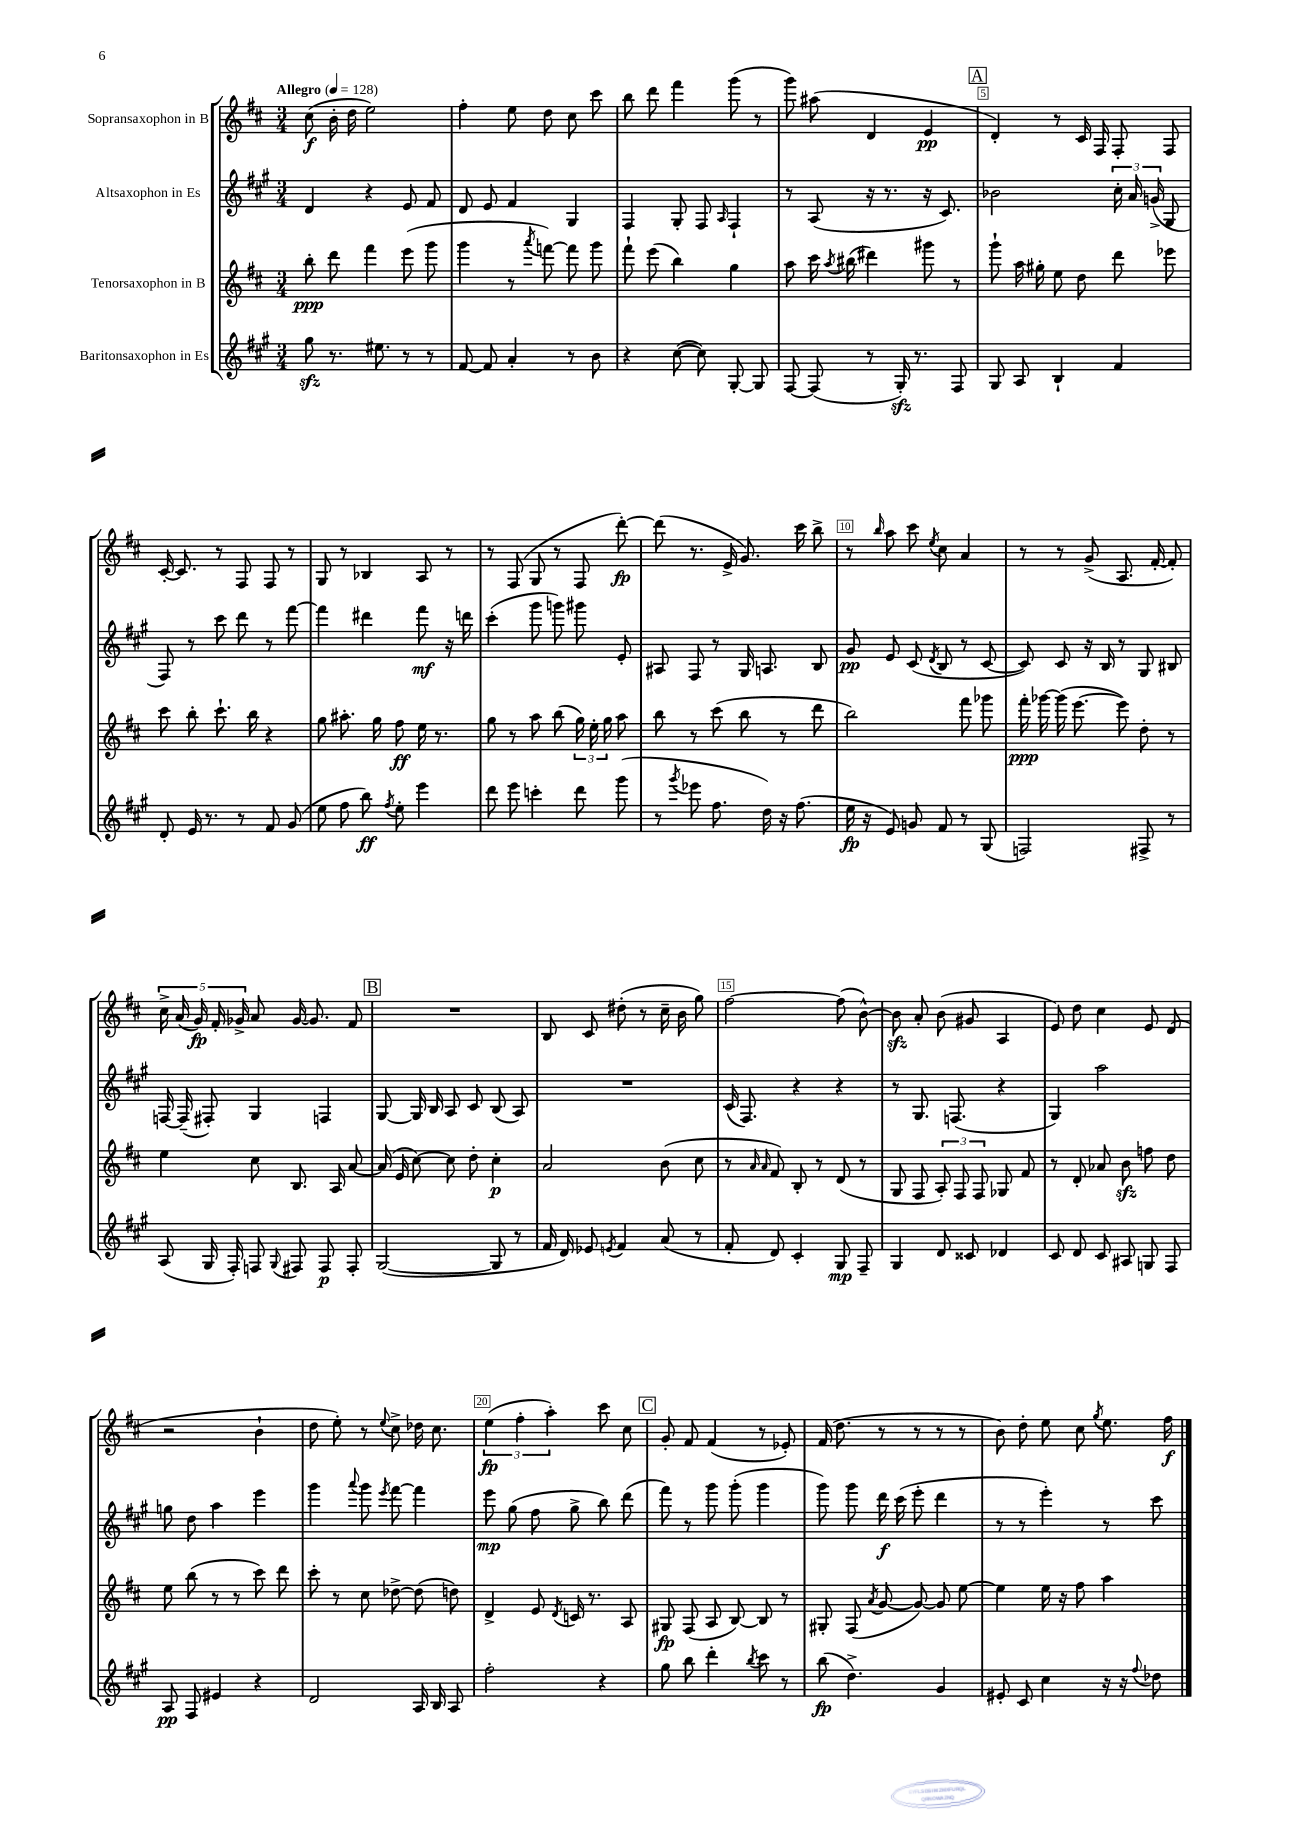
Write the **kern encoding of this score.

**kern	**kern	**kern	**kern
*staff4	*staff3	*staff2	*staff1
*clefG2	*clefG2	*clefG2	*clefG2
*k[f#c#g#]	*k[f#c#]	*k[f#c#g#]	*k[f#c#]
*M3/4	*M3/4	*M3/4	*M3/4
*MM128	*MM128	*MM128	*MM128
8gg#	8bb'	4d	(8cc#
8.r	8ddd	.	16b'
.	.	.	16dd
.	4fff#	4r	2ee)
8.ee#	.	.	.
8r	(8eee	8e	.
8r	8ggg	8f#	.
=	=	=	=
[8f#	4ggg	8d	4ff#'
8f#]	.	8e	.
4a'	8r	4f#	8ee
.	8qaaa	.	.
.	[8fff)	.	8dd
8r	8fff]	4G#	8cc#
8b	8ggg	.	8ccc#
=	=	=	=
4r	8fff#`	4F#	8bb
.	(8eee	.	8ddd
([8cc#	4bb)	8G#'	4fff#
8cc#])	.	8F#	.
.	.	16qqA	.
[8G#'	4gg	4F#`	(8ggg
8G#]	.	.	8r
=	=	=	=
[8F#	8aa	8r	8ggg)
(8F#]	16ccc#	(8A	(8aa#
.	8qaa	.	.
.	(16bb#	.	.
8r	4ddd#)	16r	4d
.	.	8.r	.
16G#')	.	.	.
8.r	.	.	.
.	8ggg#	16r	4e
.	.	8.c#)	.
8F#	8r	.	.
=	=	=	=
8G#	8ggg`	2b-	4d')
8A	16aa	.	.
.	16gg#'	.	.
4B`	8ee	.	8r
.	8dd	.	16c#
.	.	.	16F#
4f#	8ddd	24cc#'	8F#'
.	.	24a	.
.	.	(24g^	.
.	8eee-	8G#	8F#
=	=	=	=
8d'	8ccc#	8F#)	[16c#'
.	.	.	8.c#]
16e	8bb'	8r	.
8.r	.	.	.
.	8.ccc#`	8ccc#	8r
8r	.	8ddd	8F#
.	16bb	.	.
8f#	4r	8r	8F#
(8g#	.	[8fff#	8r
=	=	=	=
8ee	8gg	4fff#]	8G
8ff#	8.aa#'	.	8r
8bb)	.	4ddd#	4B-
.	16gg	.	.
8qff#	.	.	.
8ee'	8ff#	.	.
4eee	16ee	8fff#	8A
.	8.r	.	.
.	.	16r	8r
.	.	16ddd	.
=	=	=	=
8ddd	8gg	(4ccc#'	8r
8eee	8r	.	(8F#
4ccc'	8aa	8ggg#	8G
.	(8bb	8ggg)	8r
8ddd	24gg)	8ggg#	8F#
.	24ee'	.	.
.	24gg	.	.
(8ggg#	8aa	8e'	[8ddd')
=	=	=	=
8r	8bb	8A#	(8ddd]
8qggg#	.	.	.
8eee-	8r	8F#	8.r
8.ff#	(8ccc#	8r	.
.	.	.	16e^
.	8bb	16G#	8.g)
16dd)	.	8.A	.
16r	8r	.	.
(8.ff#	.	.	16ccc#
.	8ddd	8B	8bb^
=	=	=	=
16ee	2bb)	8g#	8r
16r	.	.	.
.	.	.	16qqbb
8e)	.	8e	8aa
8g	.	(8c#	8ccc#
.	.	8qd	8qee
8f#	.	8B	8cc#
8r	8fff#	8r	4a
(8G#	8ggg-	[8c#	.
=	=	=	=
2F)	16fff#'	8c#])	8r
.	[16ggg-	.	.
.	(16ggg-]	8c#	8r
.	[8.eee	.	.
.	.	16r	(8g^
.	.	16B	.
.	8eee])	8r	8.A
8F#^	8dd'	8G#	.
.	.	.	[16f#'
8r	8r	8B#	8f#'])
=	=	=	=
(8A	4ee	[16F	20cc#^
.	.	.	(20a
.	.	(16F~]	.
.	.	.	20g)
16G#	.	8F#')	.
.	.	.	20f#'
16F#')	.	.	.
.	.	.	20g-^
8F	8cc#	4G#	8a
8qqG#	.	.	.
8F#	8.B	.	[16g-
.	.	.	8.g-]
8F#	.	4F	.
.	16A	.	.
8F#'	[8a	.	8f#
=	=	=	=
([2G#	(16a]	[8G#	2.r
.	16e	.	.
.	[8cc#)	16G#]	.
.	.	16B	.
.	8cc#]	8A	.
.	8dd'	8c#	.
8G#]	4cc#'	(8B	.
8r	.	8A)	.
=	=	=	=
16f#	2a	2.r	8B
16d)	.	.	.
8e-	.	.	8c#
8qe	.	.	.
4f#	.	.	(8dd#'
.	.	.	8r
(8a	(8b	.	16cc#~
.	.	.	16b
8r	8cc#	.	8gg)
=	=	=	=
8f#'	8r	(16c#	[2ff#
.	.	8.F#)	.
.	16qqa	.	.
.	16qqa	.	.
8d)	8f#)	.	.
4c#'	8B'	4r	.
.	8r	.	.
8G#	(8d	4r	(8ff#]
8F#~	8r	.	[8b^^)
=	=	=	=
4G#	8G	8r	8b]
.	8F#	8.G#	8a'
8d	12A')	.	(8b
.	.	(8.F	.
.	12F#	.	.
8c##	.	.	8g#
.	12F#	.	.
4d-	8G-	4r	4A
.	8f#	.	.
=	=	=	=
8c#	8r	4G#)	8e)
8d	8d'	.	8dd
8c#	8a-	2aa	4cc#
8A#	8b	.	.
8G	8ff	.	8e
8F#	8dd	.	(8d
=	=	=	=
8A	8ee	8gg	2r
8F#	(8bb	8dd	.
4e#	8r	4aa	.
.	8r	.	.
4r	8ccc#)	4eee	4b`
.	8ddd	.	.
=	=	=	=
2d	8ccc#'	4ggg#	8dd
.	8r	.	8ee')
.	.	8qqaaa	.
.	8cc#	8ggg#	8r
.	.	8qeee	8qqee
.	[8dd-^	[8fff#	8cc#^
16A	(8dd-]	4fff#]	16dd-
16B	.	.	8.cc#
8A	8dd)	.	.
=	=	=	=
2ff#'	4d^	8eee	(6ee
.	.	(8gg#	.
.	.	.	6ff#'
.	8e	8ff#	.
.	.	.	6aa')
.	8qd	.	.
.	16c	8gg#^	.
.	8.r	.	.
4r	.	8bb)	8ccc#
.	8A	(8ddd	8cc#
=	=	=	=
8gg#	8G#	8fff#)	8g'
8bb	(8F#	8r	8f#
4ddd'	8A	8ggg#	(4f#
.	[8B)	(8ggg#'	.
8qbb	.	.	.
8ccc#	8B]	4ggg#	8r
8r	8r	.	8e-')
=	=	=	=
(8bb	8G#'	8ggg#)	(16f#
.	.	.	8.dd
4.dd^)	(8F#	8ggg#	.
.	8qa	.	.
.	[8g	16ddd	8r
.	.	(16ccc#	.
.	8g_)	8eee'	8r
4g#	8g]	4ddd	8r
.	[8ee	.	8r
=	=	=	=
8e#'	4ee]	8r	8b)
8c#	.	8r	8dd'
4cc#	16ee	4eee')	8ee
.	16r	.	.
.	8ff#	.	8cc#
.	.	.	8qgg
16r	4aa	8r	8.ee
16r	.	.	.
8qqff#	.	.	.
8dd-	.	8ccc#	.
.	.	.	16ff#
==	==	==	==
*-	*-	*-	*-
